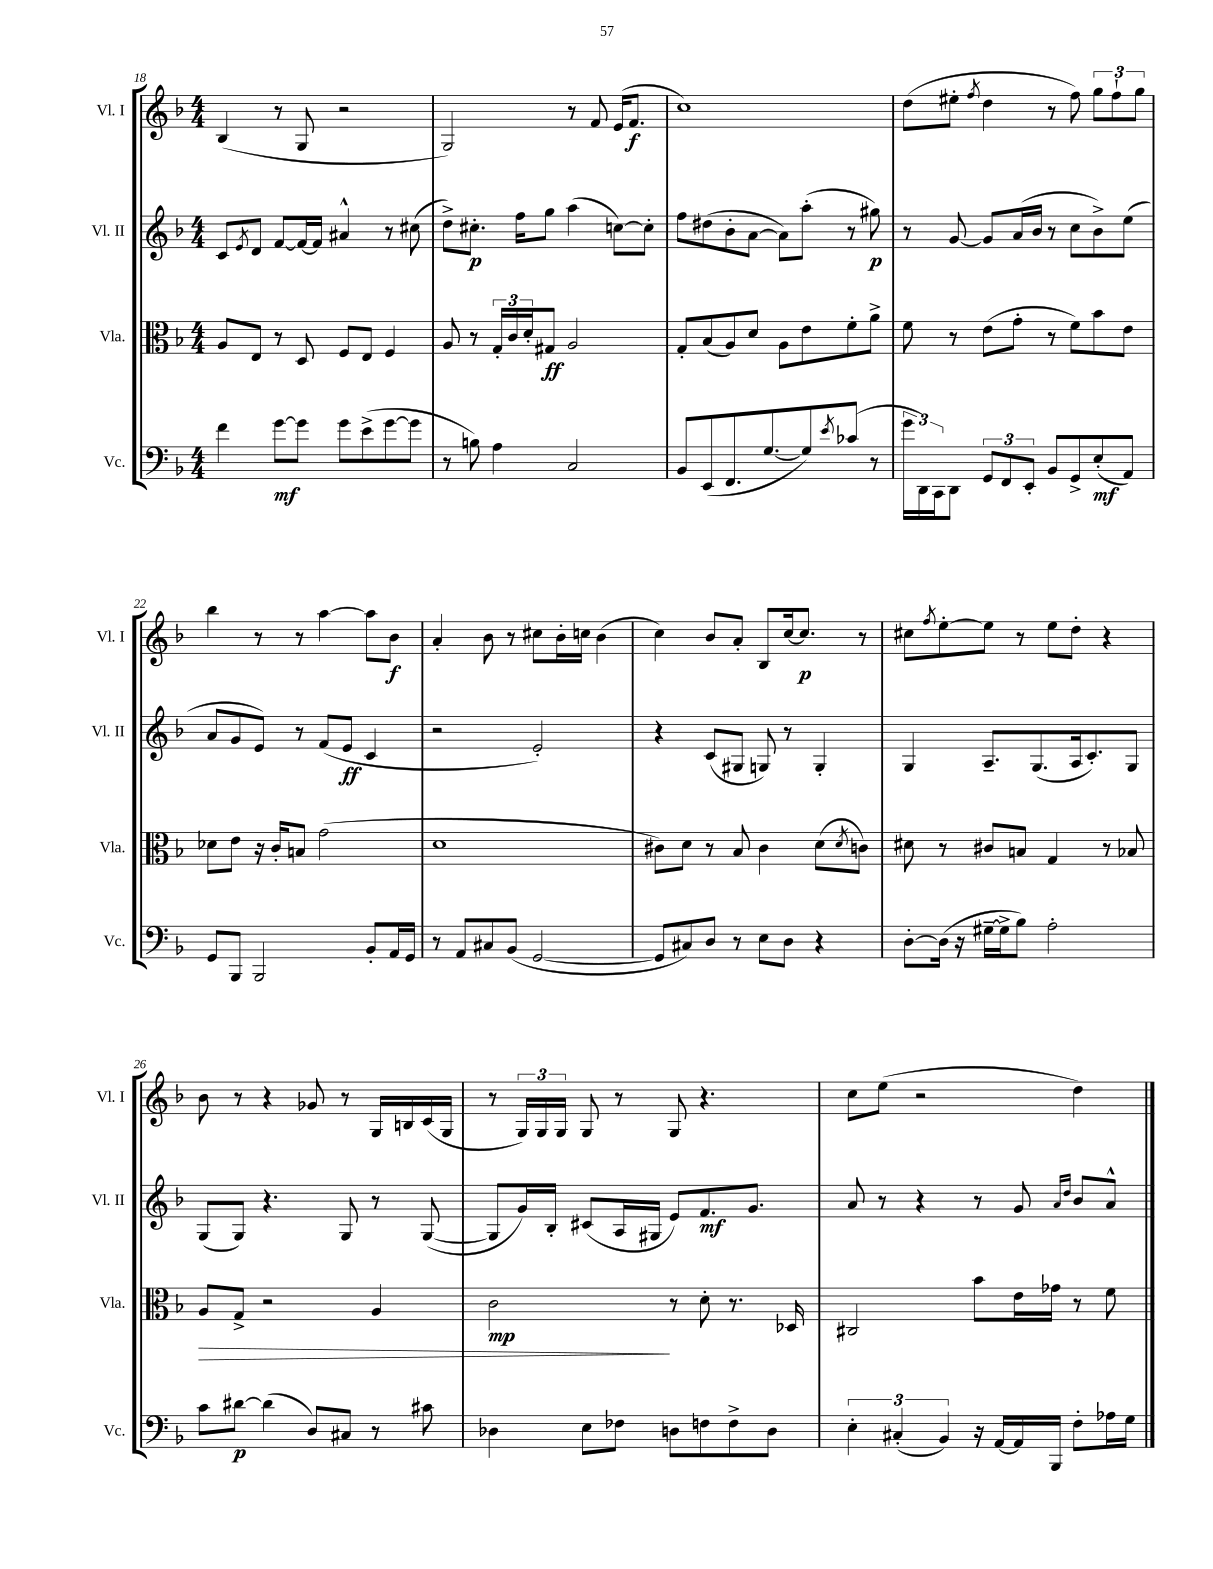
<<
\new StaffGroup <<
\new Staff = "s0" \with { instrumentName = "Vl. I" shortInstrumentName = "Vl. I" } {
    \clef treble \key f \major \numericTimeSignature \time 4/4
    bes4( r8 g8 r2 |
    g2) r8 f'8 e'16( f'8.\f |
    c''1) |
    d''8( eis''8-. \acciaccatura { f''8 } d''4 r8 f''8) \tuplet 3/2 { g''8 f''8-! g''8 } |
    bes''4 r8 r8 a''4~ a''8 bes'8\f |
    a'4-. bes'8 r8 cis''8 bes'16-. c''16 bes'4( |
    c''4) bes'8 a'8-. bes8 c''16~ c''8.\p r8 |
    cis''8 \acciaccatura { f''8 } e''8~-. e''8 r8 e''8 d''8-. r4 |
    bes'8 r8 r4 ges'8 r8 g16 b16 c'16( g16 |
    r8 \tuplet 3/2 { g16) g16 g16 } g8 r8 g8 r4. |
    c''8 e''8( r2 d''4) \bar "|." |
}
\new Staff = "s1" \with { instrumentName = "Vl. II" shortInstrumentName = "Vl. II" } {
    \clef treble \key f \major \numericTimeSignature \time 4/4
    c'8 \acciaccatura { e'8 } d'8 f'8~ f'16~ f'16 ais'4-^ r8 cis''8( |
    d''8->) cis''8.-.\p f''16 g''8 a''4( c''8~) c''8-. |
    f''8 dis''8( bes'8-. a'8~ a'8) a''8-.( r8 gis''8\p) |
    r8 g'8~ g'8 a'16( bes'16 r8 c''8 bes'8->) e''8( |
    a'8 g'8 e'8) r8 f'8( e'8\ff c'4 |
    r2 e'2-.) |
    r4 c'8( gis8 g8) r8 g4-. |
    g4 a8.-- g8.( a16 c'8.-.) g8 |
    g8( g8) r4. g8 r8 g8~( |
    g8 g'16) bes16-. cis'8( a16 gis16 e'8) f'8.\mf g'8. |
    a'8 r8 r4 r8 g'8 \grace { a'16 d''16 } bes'8 a'8-^ \bar "|." |
}
\new Staff = "s2" \with { instrumentName = "Vla." shortInstrumentName = "Vla." } {
    \clef alto \key f \major \numericTimeSignature \time 4/4
    a8 e8 r8 d8 f8 e8 f4 |
    a8 r8 \tuplet 3/2 { g16-. c'16 d'16-. } gis8\ff a2 |
    g8-. bes8( a8) d'8 a8 e'8 f'8-. a'8-> |
    f'8 r8 e'8( g'8-. r8 f'8) bes'8 e'8 |
    des'8 e'8 r16 c'16-. b8 g'2( |
    d'1 |
    cis'8) d'8 r8 bes8 cis'4 d'8( \acciaccatura { d'8 } c'8) |
    dis'8 r8 cis'8 b8 g4 r8 bes8 |
    a8\> g8-> r2 a4 |
    c'2\mp\! r8 d'8-. r8. des16 |
    cis2 bes'8 e'16 ges'16 r8 f'8 \bar "|." |
}
\new Staff = "s3" \with { instrumentName = "Vc." shortInstrumentName = "Vc." } {
    \clef bass \key f \major \numericTimeSignature \time 4/4
    f'4 g'8~\mf g'8 g'8 e'8->( g'8~ g'8 |
    r8 b8) a4 c2 |
    bes,8 e,8( f,8. g8.~ g8) \acciaccatura { e'8 } ces'8( r8 |
    \tuplet 3/2 { g'16 d,16) c,16 } d,8 \tuplet 3/2 { g,8 f,8 e,8-. } bes,8 g,8-> e8-.\mf( a,8) |
    g,8 bes,,8 bes,,2 bes,8-. a,16 g,16 |
    r8 a,8 cis8 bes,8( g,2~ |
    g,8 cis8) d8 r8 e8 d8 r4 |
    d8~-. d16( r16 gis16~-- gis16-> bes8) a2-. |
    c'8 dis'8~\p dis'4( d8) cis8 r8 cis'8 |
    des4 e8 fes8 d8 f8 f8-> d8 |
    \tuplet 3/2 { e4-. cis4-.( bes,4) } r16 a,16~ a,16 bes,,16 f8-. aes16 g16 \bar "|." |
}
>>
>>
\layout { \context { \Score currentBarNumber = #18 } }
